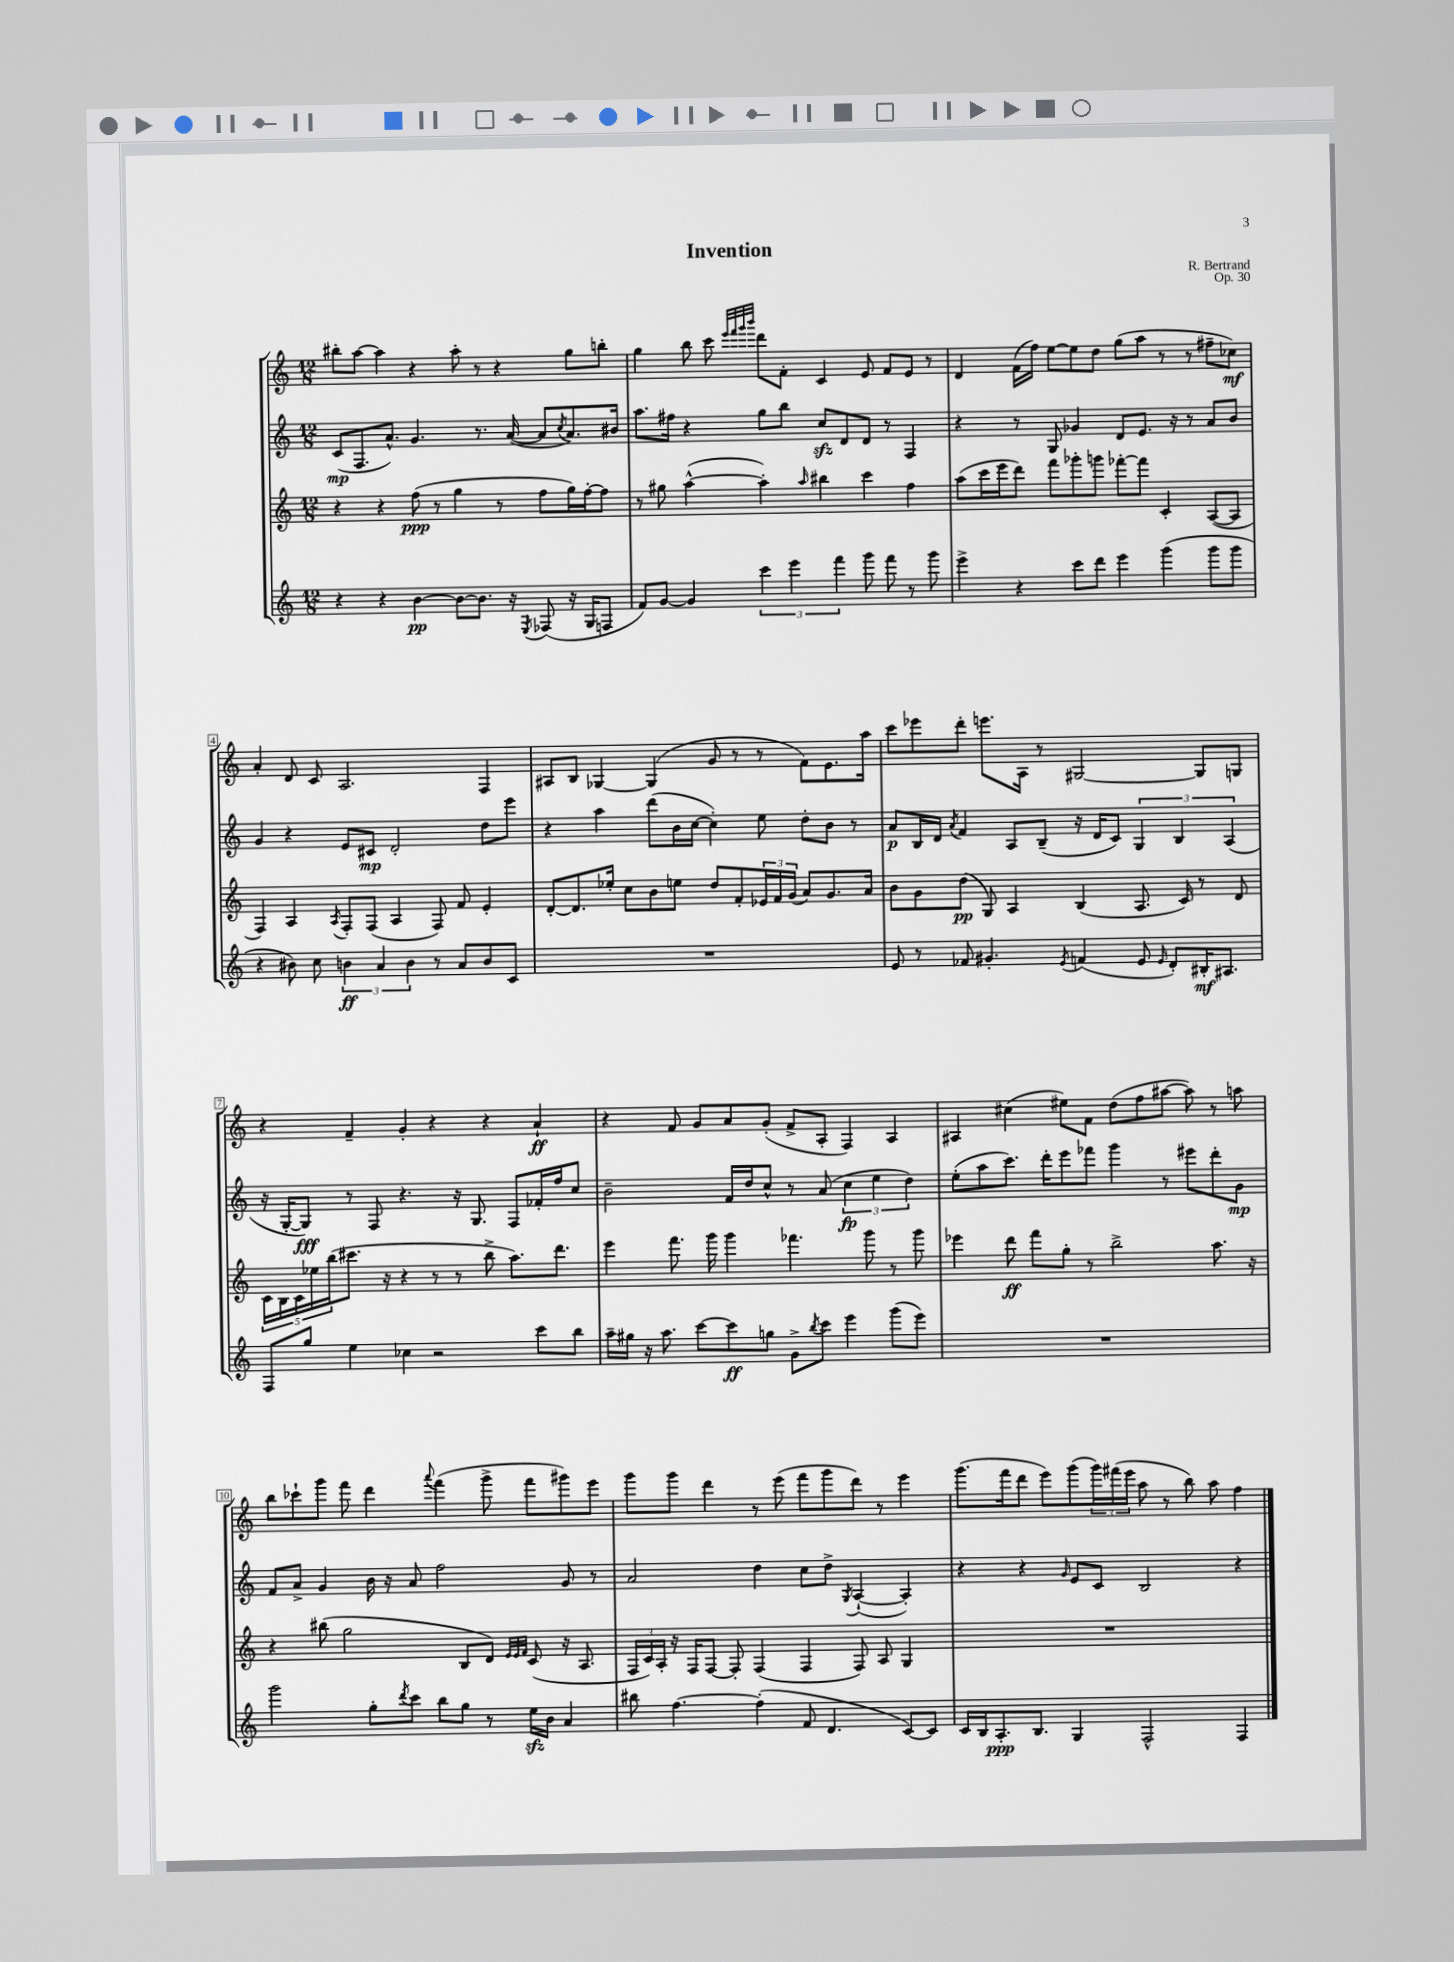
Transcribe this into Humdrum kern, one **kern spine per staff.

**kern	**kern	**kern	**kern
*staff4	*staff3	*staff2	*staff1
*clefG2	*clefG2	*clefG2	*clefG2
*k[]	*k[]	*k[]	*k[]
*M12/8	*M12/8	*M12/8	*M12/8
4r	4r	(8c	8bb#'
.	.	8.F	[8aa
4r	4r	.	4aa]
.	.	8.a^^)	.
[4b	(8ff	4.g	4r
.	8r	.	.
8b_	4gg	.	8aa'
8.b]	.	8.r	8r
.	8r	.	4r
16r	.	([16a	.
8qE	.	.	.
(8F-	8ff	8a]	.
.	.	8qcc	.
16r	16gg)	8.a)	8gg
16G	[16ff'	.	.
8F	8ff]	.	8bb'
.	.	16b#	.
=	=	=	=
8f)	8r	8.aa	4gg
[8g	8gg#	.	.
.	.	16ff#	.
4g]	([4aa^^	4r	8bb
.	.	.	8ccc
.	.	.	32qqeee
.	.	.	32qqfff
.	.	.	32qqggg
.	.	.	32qqbbb
6ccc	4aa'])	8gg	8ddd
.	.	8bb	8f'
6eee	.	.	.
.	16qqaa	.	.
.	4bb#	8cc	4c
6fff	.	.	.
.	.	8d	.
8ggg	4ccc	8d	8e
8fff	.	8r	8f
8r	4ff	4F	8e
8ggg	.	.	8r
=	=	=	=
4eee^	(8aa	4r	4d
.	16ccc	.	.
.	16eee	.	.
4r	8ddd)	8r	(16f
.	.	.	16ff)
.	8fff	8G	[8ee
8ccc	8ggg-'	4g-	8ee]
8ddd	8ggg	.	8dd
4eee	[8fff-'	8d	(8gg
.	8fff-]	8.e	8aa
(4ggg	4c'	.	8r
.	.	16r	.
.	.	8r	8r
8ggg	([8A	8a	8ff#~
8ggg	8A]	8b	8cc-)
=	=	=	=
4r	4F)	4g	4a'
8b#)	4A	4r	8d
8cc	.	.	8c
.	8qA	.	.
6b	8F'	8e	2.A
.	(8F	8c#	.
6a	.	.	.
.	4A	2d'	.
6b	.	.	.
8r	8F)	.	.
8a	8f	.	.
8b	4e'	8dd	4F
8c	.	8eee	.
=	=	=	=
1.r	[8d'	4r	8A#
.	8.d]	.	8B
.	.	4aa	[4G-
.	16ee-'	.	.
.	8cc	.	.
.	8b	(8ddd	(4G-]
.	8ee	16b	.
.	.	[16cc	.
.	8dd	4cc'])	8g
.	8f'	.	8r
.	24e-	8ee	8r
.	24f	.	.
.	(24g	.	.
.	8a)	8dd'	8f)
.	8.g	8b	8.e
.	.	8r	.
.	16a	.	16aa
=	=	=	=
8e	8b	8a	8ccc
8r	8g	16B	8eee-
.	.	16d	.
.	.	8qa	.
8f-	(8dd	4f	8ddd'
4.g#'	8G)	.	8.eee
.	4A	8A	.
.	.	.	16A
.	.	(8B~	8r
8qe	.	.	.
(4f	(4B	16r	[2G#
.	.	16d	.
.	.	8c)	.
8e	8.A	6G	.
16qqe	.	.	.
8d')	.	.	.
.	.	6B	.
.	16c)	.	.
16B#'	8r	.	8G#]
8.A#	.	.	.
.	.	(6A	.
.	8d	.	8G
=	=	=	=
8F	20c	16r	4r
.	20B	.	.
.	.	[16G'	.
.	20c	.	.
8gg	.	8G])	.
.	20ee-	.	.
.	(20bb	.	.
4ee	8.ccc#	8r	4f~
.	.	8F	.
.	16r	.	.
4cc-	4r	4.r	4g'
2r	8r	.	4r
.	8r	16r	.
.	.	8.G	.
.	8bb^	.	4r
.	8.aa)	8F	.
8ccc	.	16f-'	4a`
.	8.ddd	16ff	.
8bb	.	8cc	.
=	=	=	=
16aa~	4eee	2b~	4r
16gg#	.	.	.
16r	.	.	.
8.aa	.	.	.
.	8.fff	.	8f
[8ccc	.	.	8g
.	16ggg	.	.
8ccc]	4ggg	16f	8a
.	.	16dd	.
8gg	.	8cc^^	(8g'
8g^	4.fff-	8r	8f^
8qbb	.	.	.
8ccc	.	(8a	8A'
4eee	.	6cc	4F)
.	8ggg	.	.
.	.	6ee	.
(8ggg	8r	.	4A
.	.	6dd)	.
8eee)	8ggg	.	.
=	=	=	=
1.r	4eee-	(8ee'	4A#
.	.	8aa	.
.	8ddd	8.ccc)	(4cc#
.	8fff	.	.
.	.	16ddd'	.
.	8gg'	8eee	8ee#)
.	8r	8fff-	8f
.	2bb^	4ggg	(8dd
.	.	.	8ff
.	.	8r	[8aa#
.	.	8eee#	8aa#])
.	8.aa	8ddd'	8r
.	.	8g	8aa
.	16r	.	.
=	=	=	=
2ggg	4r	8f	8bb
.	.	8a^	8ccc-`
.	(8bb#	4g	8ggg
.	2gg	.	8fff
8gg'	.	16b	4ddd
.	.	16r	.
8qddd	.	.	.
8ccc	.	8a	.
.	.	.	8qqaaa
8bb	.	2ff	(4fff
8gg	8B	.	.
8r	8d)	.	8ggg^
.	32qqe	.	.
.	32qqe	.	.
.	32qqf	.	.
16ee	(8c	.	8fff
16b	.	.	.
4a	16r	8g	8ggg#)
.	8.A	.	.
.	.	8r	8eee
=	=	=	=
8bb#	24F	2a	8ggg
.	24c)	.	.
.	24A'	.	.
[4.ff	16r	.	8ggg
.	16F	.	.
.	[8F	.	4ddd
.	8F']	.	.
(4ff']	(4F	4dd	8r
.	.	.	(8eee
8f	4F	8cc	8fff
4.d	.	8dd^	8ggg
.	.	8qG	.
.	8F)	([4A`	8ddd)
.	8A	.	8r
[8c)	4G	4A'])	4eee
8c]	.	.	.
=	=	=	=
16c	1.r	4r	(8.ggg
16B	.	.	.
8.A'	.	.	.
.	.	.	16fff
.	.	4r	8ddd
8.B	.	.	.
.	.	.	8eee)
.	.	16qqg	.
4G	.	8e	(8ggg
.	.	8c	24ggg)
.	.	.	(24fff#
.	.	.	24eee
2F^^	.	2B	8aa
.	.	.	8r
.	.	.	8bb)
.	.	.	8aa
4F	.	4r	4ff
==	==	==	==
*-	*-	*-	*-
